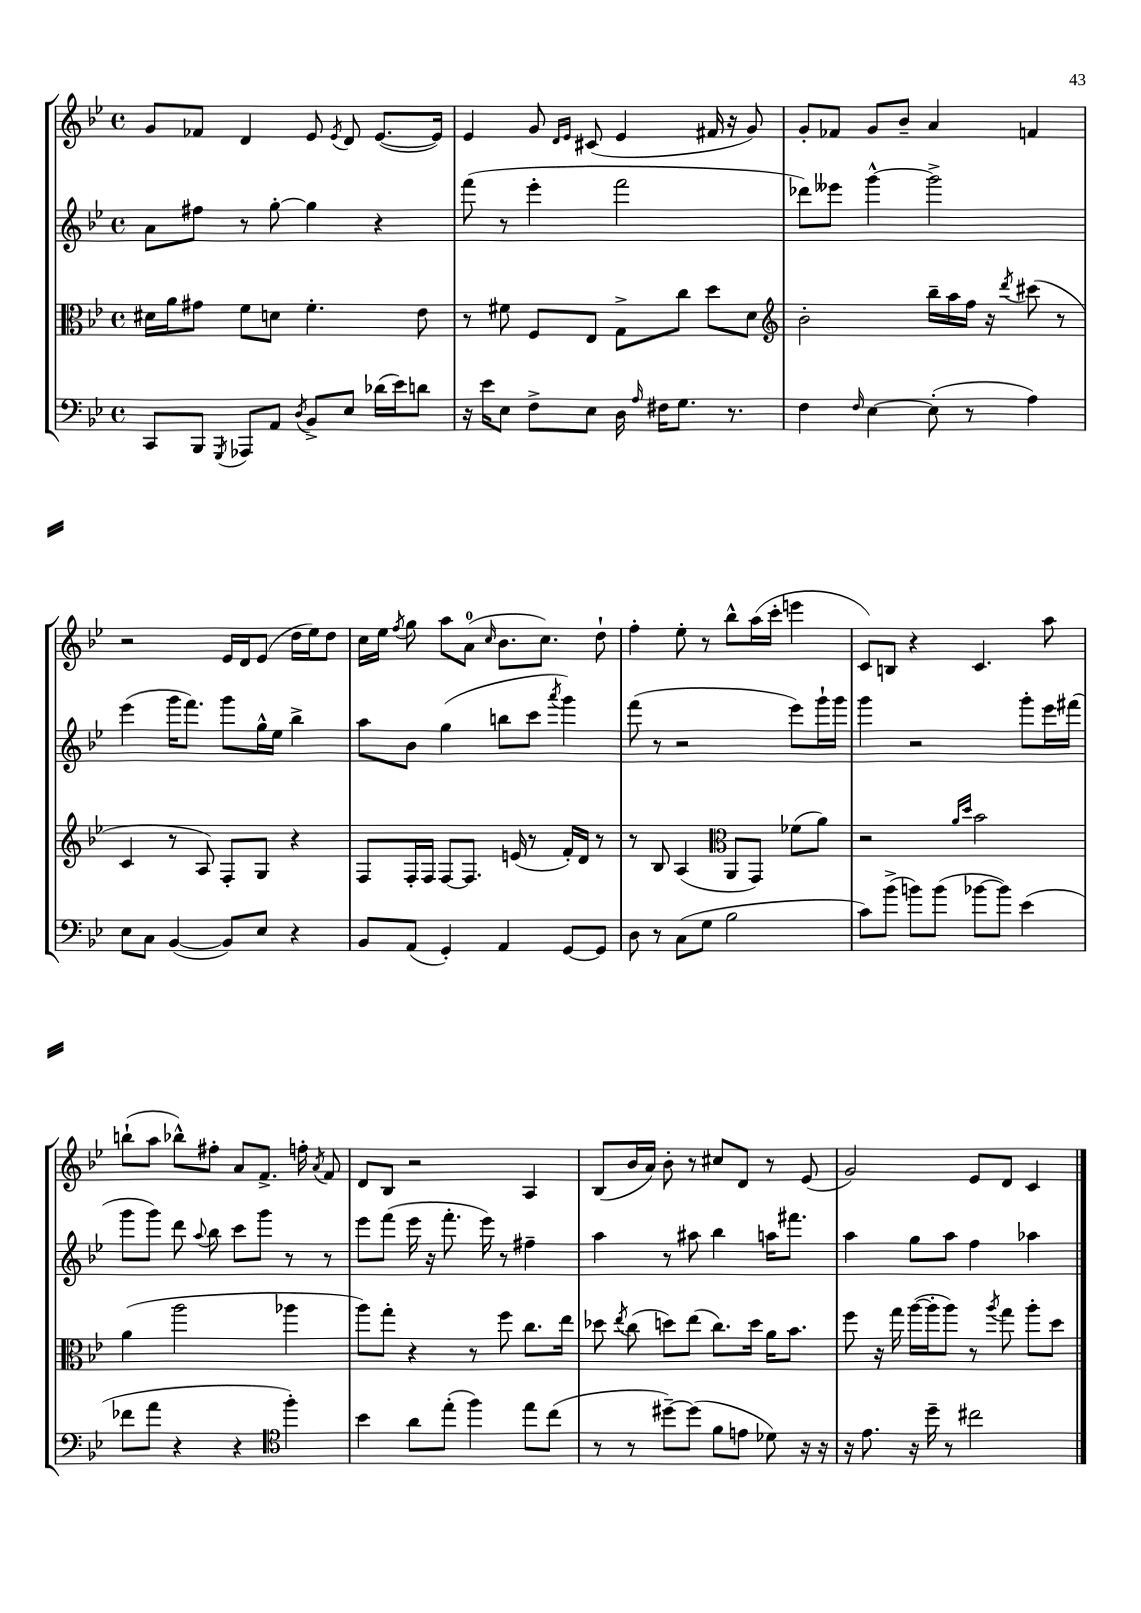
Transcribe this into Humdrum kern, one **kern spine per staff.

**kern	**kern	**kern	**kern
*staff4	*staff3	*staff2	*staff1
*clefF4	*clefC3	*clefG2	*clefG2
*k[b-e-]	*k[b-e-]	*k[b-e-]	*k[b-e-]
*M4/4	*M4/4	*M4/4	*M4/4
*met(c)	*met(c)	*met(c)	*met(c)
8CC	16d#	8a	8g
.	16a	.	.
8BBB-	8g#	8ff#	8f-
8qGGG	.	.	.
8AAA-	8f	8r	4d
8AA	8d	[8gg'	.
8qD	.	.	.
8BB-^	4.f'	4gg]	8e-
.	.	.	8qe-
8E-	.	.	8d
(16d-	.	4r	([8.e-
16e-)	.	.	.
8d	8e-	.	.
.	.	.	16e-])
=	=	=	=
16r	8r	(8fff	4e-
16e-	.	.	.
8E-	8f#	8r	.
8F^	8F	4eee-'	8g
.	.	.	16qqd
.	.	.	16qqe-
8E-	8E-	.	(8c#
16D	8G^	2fff	4e-
16qqA	.	.	.
16F#	.	.	.
8.G	8cc	.	.
.	8dd	.	16f#
8.r	.	.	16r
.	8d	.	8g)
=	=	=	=
*	*clefG2	*	*
4F	2b-'	8ddd-)	8g'
.	.	8eee--	8f-
16qqF	.	.	.
[4E-	.	[4ggg^^	8g
.	.	.	8b-~
(8E-']	16bb-~	2ggg^]	4a
.	16aa	.	.
8r	16ff	.	.
.	16r	.	.
.	8qddd	.	.
4A)	(8ccc#	.	4f
.	8r	.	.
=	=	=	=
8E-	4c	(4eee-	2r
8C	.	.	.
([4BB-	8r	16ggg	.
.	.	8.fff)	.
.	8A)	.	.
8BB-])	8F'	8ggg	16e-
.	.	.	16d
8E-	8G	16gg^^	(8e-
.	.	16ee-	.
4r	4r	4bb-^	16dd
.	.	.	16ee-)
.	.	.	8dd
=	=	=	=
8BB-	8F	8aa	16cc
.	.	.	16ee-
.	.	.	8qff
(8AA	16F'	8b-	8gg
.	16F	.	.
4GG')	[8F	(4gg	8aa
.	8.F]	.	(8a
.	.	.	16qqcc
4AA	.	8bb	8.b-
.	(16e	.	.
.	8r	8ccc	.
.	.	.	8.cc)
.	.	8qaaa	.
[8GG	16f')	4ggg)	.
.	16d	.	.
8GG]	8r	.	8dd`
=	=	=	=
8D	8r	(8fff	4ff'
8r	8B-	8r	.
(8C	(4A	2r	8ee-'
8G	.	.	8r
*	*clefC3	*	*
2B-	8AA	.	8bb-^^
.	8GG)	.	(16aa
.	.	.	16ccc'
.	(8f-	8eee-)	4eee
.	8a)	16ggg`	.
.	.	16ggg	.
=	=	=	=
8c)	2r	4ggg	8c)
(8b-^	.	.	8B
8b)	.	2r	4r
(8b	.	.	.
.	16qqa	.	.
.	16qqdd	.	.
[8b-	2b-	.	4.c
8b-])	.	.	.
(4e-	.	8ggg'	.
.	.	16eee-	8aa
.	.	(16fff#	.
=	=	=	=
8f-	(4a	8ggg	(8bb`
8a	.	8ggg)	8aa
4r	2aa	8ddd	8bb-^^)
.	.	8qqaa	.
.	.	8bb-	8ff#'
4r	.	8ccc	8a
.	.	8ggg	8.f^
*clefC4	*	*	*
4ff')	4aa-	8r	.
.	.	.	16ff'
.	.	.	8qa
.	.	8r	8f
=	=	=	=
4b-	8aa)	8eee-	8d
.	8gg'	(8fff	8B-
8a	4r	16eee-	2r
.	.	16r	.
(8ee-'	.	8.fff'	.
4ff)	8r	.	.
.	.	16eee-)	.
.	8ff	8r	.
8ee-	8.cc	4ff#~	4A
(8cc	.	.	.
.	16ee-	.	.
=	=	=	=
8r	8dd-	4aa	(8B-
.	8qee-	.	.
8r	(8cc	.	16b-
.	.	.	16a)
[8dd#~)	8dd)	8r	8b-'
(8dd#]	(8ee-	8aa#	8r
8f	8.cc)	4bb-	8cc#
8e	.	.	8d
.	16dd	.	.
8d-)	16a	16aa	8r
.	8.b-	8.fff#	.
16r	.	.	(8e-
16r	.	.	.
=	=	=	=
16r	8ff	4aa	2g)
8.e-	.	.	.
.	16r	.	.
.	16gg	.	.
16r	([16aa	8gg	.
16dd~	16aa']	.	.
8r	8aa)	8aa	.
2cc#	8r	4ff	8e-
.	8qaa	.	.
.	8gg	.	8d
.	8aa'	4aa-	4c
.	8dd	.	.
==	==	==	==
*-	*-	*-	*-
